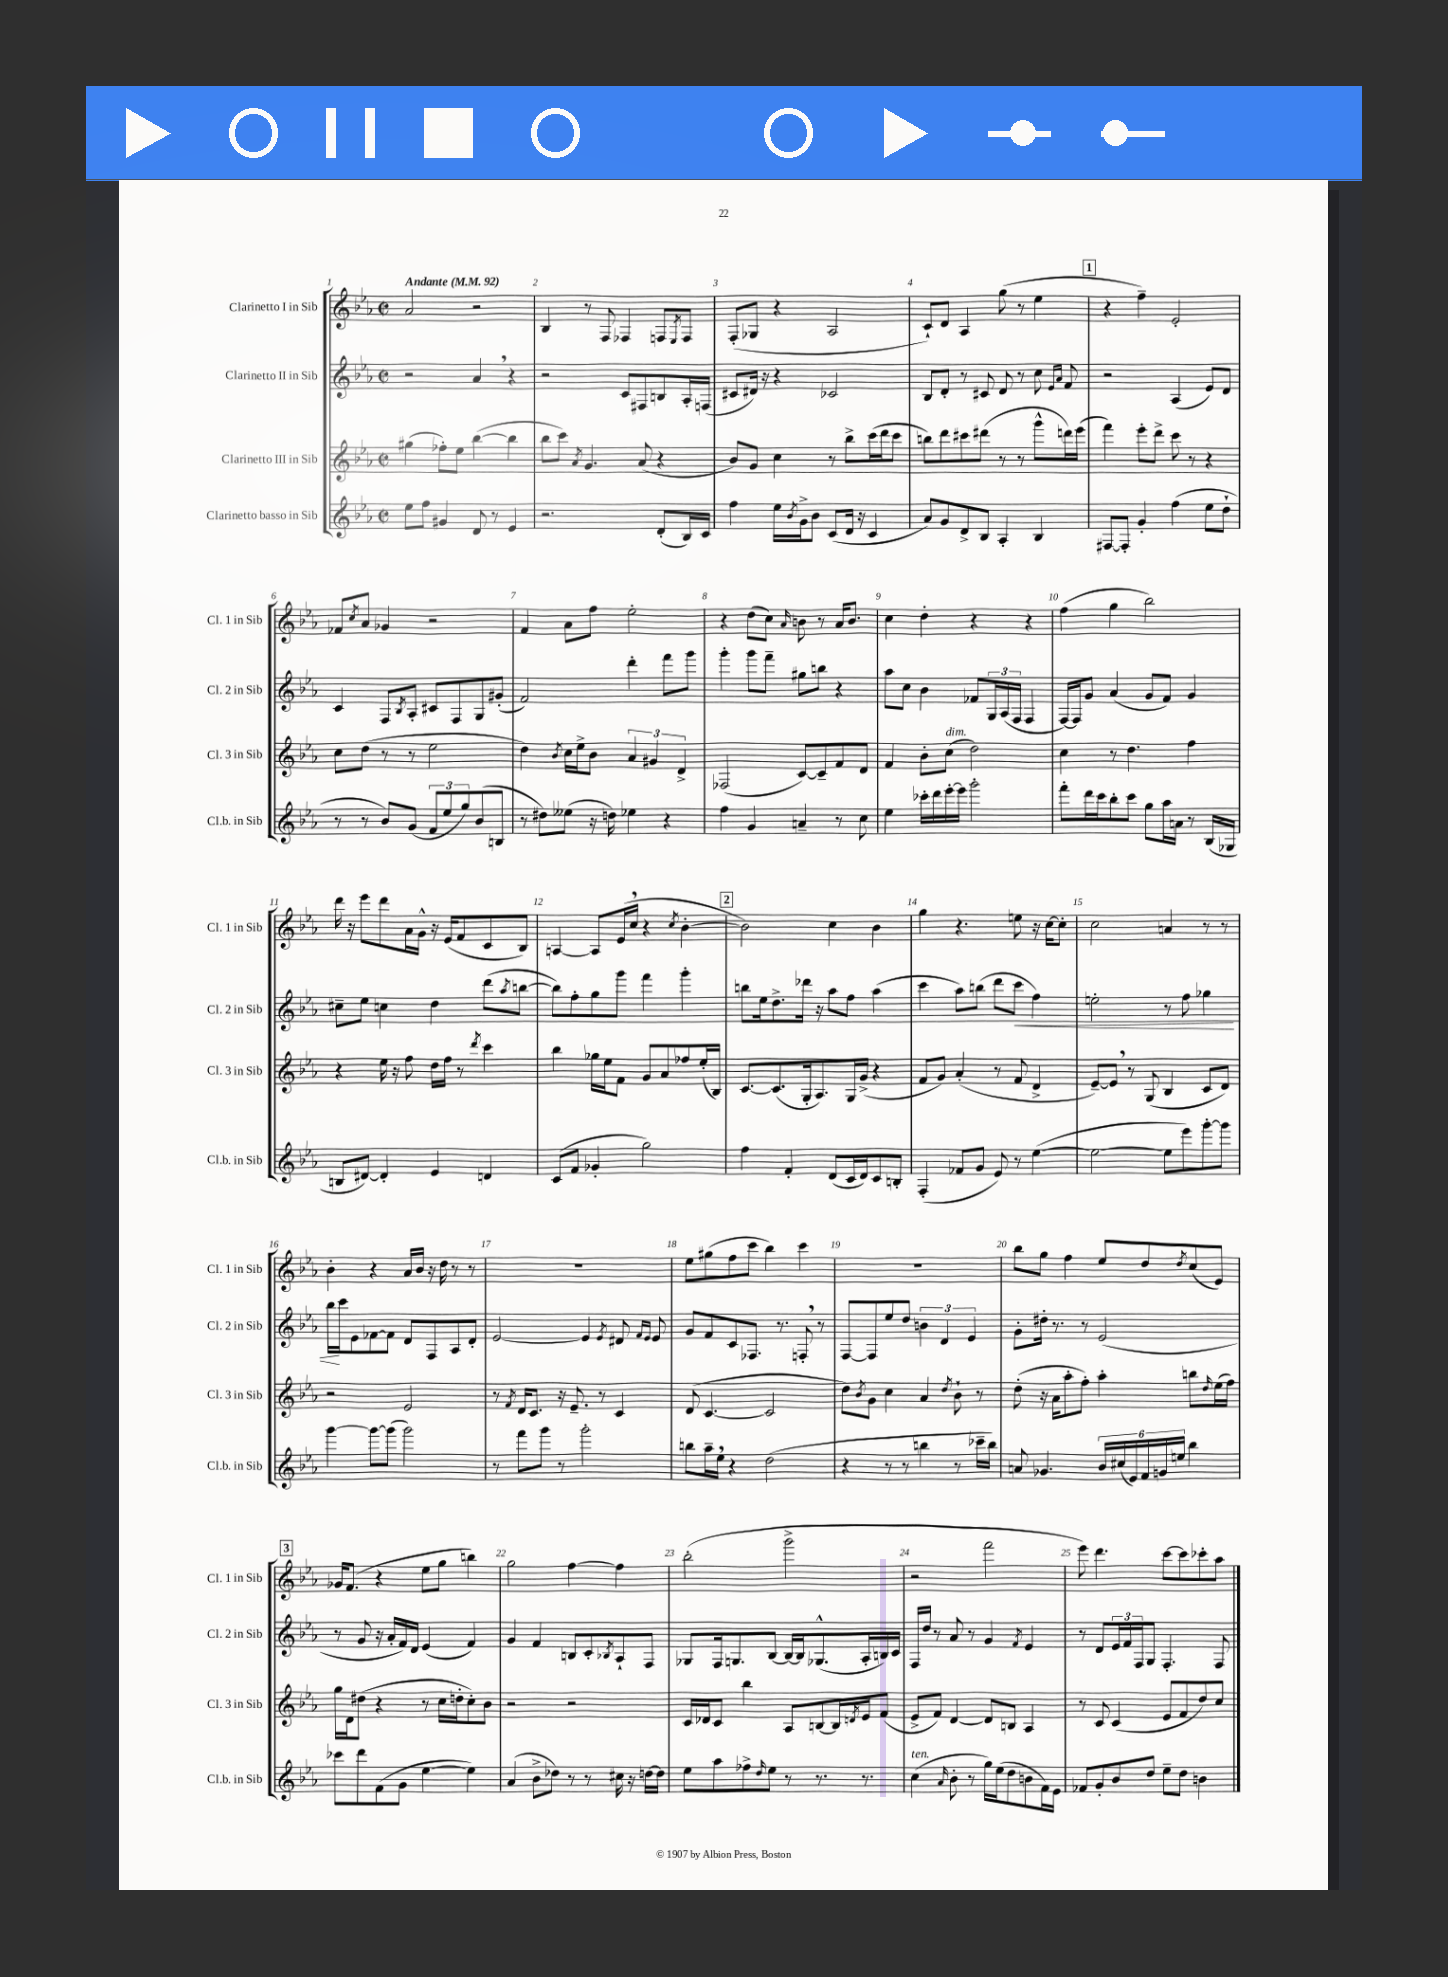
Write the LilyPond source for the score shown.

<<
\new StaffGroup <<
\new Staff = "s0" \with { instrumentName = "Clarinetto I in Sib" shortInstrumentName = "Cl. 1 in Sib" } {
    \clef treble \key ees \major \defaultTimeSignature \time 2/2 \tempo "Andante" 4 = 92
    aes'2 r2 |
    bes4 r8 f8 fes4 f8 \acciaccatura { ees8 } f8 |
    f8-.( ges8 r4 aes2 |
    c'8-!) d'8 aes4 g''8( r8 ees''4 |
    \mark \markup { \box "1" } r4 f''4--) ees'2-. |
    fes'8 \acciaccatura { c''8 } aes'8 ges'4 r2 |
    f'4 aes'8 f''8 ees''2-. |
    r4 d''8( c''8) \grace { aes'16 } b'8 r8 aes'16 b'8. |
    c''4 d''4-. r4 r4 |
    f''4( g''4 bes''2) |
    d'''16 r16 ees'''8 d'''8 aes'16 g'16-^ r16 ees'16( f'8 c'8 bes8) |
    a4~ a8 ees'16( c''16 \breathe r4 \acciaccatura { c''8 } bes'4~-. |
    \mark \markup { \box "2" } bes'2) c''4 bes'4 |
    g''4 r4. e''8 r16 c''16~ c''8-. |
    c''2 a'4 r8 r8 |
    bes'4-. r4 aes'16 bes'16 r16 d''16 r8 r8 |
    R1 |
    ees''8 gis''8( f''8 c'''8 bes''4) c'''4 |
    R1 |
    bes''8 g''8 f''4 ees''8 d''8 \acciaccatura { d''8 } c''8( ees'8) |
    \mark \markup { \box "3" } ges'16 f'8.( r4 ees''8 g''8 b''4) |
    g''2 f''4~ f''4 |
    bes''2-.( g'''2-> |
    r2 f'''2 |
    ees'''8) d'''4. c'''8~ c'''8 ces'''8-. aes''8 \bar "|." |
}
\new Staff = "s1" \with { instrumentName = "Clarinetto II in Sib" shortInstrumentName = "Cl. 2 in Sib" } {
    \clef treble \key ees \major \defaultTimeSignature \time 2/2
    r2 aes'4 \breathe r4 |
    r2 c'8 fis8 b8 aes16-. f16( |
    cis'8 dis'16) r16 r4 ces'2 |
    bes8 d'8-. r8 cis'8 d'8 r8 c''8 \grace { ees'16 aes'16 } f'8 |
    \mark \markup { \box "1" } r2 aes4( ees'8) d'8 |
    c'4 f8 \acciaccatura { bes8 } aes8-. cis'8 f8 g8 gis'8-.( |
    f'2) d'''4-. f'''8 g'''8 |
    g'''4-. g'''8 f'''8-- gis''8 b''8 r4 |
    aes''8 c''8 bes'4 fes'8 \tuplet 3/2 { g16 aes16( f16 } f4 |
    f16~) f16 g'8 aes'4( g'8 f'8) g'4 |
    cis''8-- ees''8 c''4 d''4 d'''8( \acciaccatura { aes''8 } b''8~ |
    b''8) f''8-. g''8 g'''8 f'''4 g'''4-. |
    \mark \markup { \box "2" } b''8 ees''16 d''8.-> des'''16 r16 aes''8 f''8 aes''4( |
    c'''4 aes''8) b''8( d'''8 c'''8\< f''4) |
    e''2-. r8 f''8 ges''4 |
    bes''16\! c'''16 ees'8 fes'8~ fes'8 d'8 f8 aes8 d'8-. |
    ees'2~ ees'4 \acciaccatura { ees'8 } dis'8 \grace { f'16 ees'16 } ees'8 |
    g'8 f'8 c'8 fes8. r8. f8-. \breathe r8 |
    f8~ f8 ees''8 d''8 \tuplet 3/2 { b'4 d'4 ees'4 } |
    g'8-. dis''16-. r8. r8 ees'2( |
    \mark \markup { \box "3" } r8 g'8 r16 aes'16-. f'16) d'16 ees'4( f'4) |
    g'4 f'4 b8 c'8-. \acciaccatura { bes8 } aes8-! f8 |
    ges8 f16 g8. bes8~ bes16~ bes16 ges8.-^( aes16-. b16) c'16 |
    f16 d''16 r8 aes'8 r8 g'4 \acciaccatura { f'8 } ees'4 |
    r8 d'8 \tuplet 3/2 { ees'16 f'16 f16 } g8 f4.-. f8 \bar "|." |
}
\new Staff = "s2" \with { instrumentName = "Clarinetto III in Sib" shortInstrumentName = "Cl. 3 in Sib" } {
    \clef treble \key ees \major \defaultTimeSignature \time 2/2
    gis''4( fes''8-.) ees''8 bes''4~( bes''4 |
    bes''8 c'''8) \acciaccatura { aes'8 } g'4. aes'8( r4 |
    bes'8) g'8 c''4 r8 bes''8-> c'''16( d'''16 c'''8 |
    b''8) d'''8 cis'''8 dis'''8( r8 r8 g'''8-^ d'''16) ees'''16( |
    \mark \markup { \box "1" } f'''4) ees'''8-. d'''8-> c'''8 r8 r4 |
    c''8 d''8( r8 r8 ees''2 |
    d''4) \acciaccatura { bes'8 } c''16 ees''16-> bes'8 \tuplet 3/2 { aes'4 gis'4 d'4-> } |
    fes2( c'8~) c'8-- f'8 d'8 |
    f'4 bes'8-. c''8^\markup { \italic "dim." }( d''2) |
    c''4 r8 d''4. f''4 |
    r4 ees''16 r16 f''8 d''16 f''16 r8 \acciaccatura { d'''8 } c'''4 |
    bes''4 ges''16 ees''16 f'8 g'8 aes'8 fes''8 ees''16-.( bes16) |
    \mark \markup { \box "2" } c'8.~ c'8.( g16-. aes8.) g16 g'16->( r4 |
    f'8 g'8) aes'4-.( r8 f'8 d'4-> |
    ees'8~--) ees'8 \breathe r8 g8( bes4 c'8 d'8) |
    r2 ees'2 |
    r8 \acciaccatura { f'8 } d'16 c'8. r16 ees'8.-- r8 c'4 |
    d'8( c'4.~ c'2 |
    d''8) \acciaccatura { bes'8 } g'8 c''4 aes'4 \acciaccatura { d''8 } bes'8-! r8 |
    d''8-.( r16 aes'16 aes''8-. f''8-.) aes''4-. b''8 \grace { d''16 } ees''16( f''16) |
    \mark \markup { \box "3" } g''16 d'16 dis''8( r4 r8 c''16 d''16-. c''8-.) bes'8 |
    r2 r2 |
    c'16 des'16 c'8 bes''4 aes8 b8~ b16 \acciaccatura { d'8 } ees'16 f'8( |
    ees'8-> f'8) d'4~ d'8 b8 aes4 |
    r8 c'8 c'4( ees'8 f'8 d''8) c''8 \bar "|." |
}
\new Staff = "s3" \with { instrumentName = "Clarinetto basso in Sib" shortInstrumentName = "Cl.b. in Sib" } {
    \clef treble \key ees \major \defaultTimeSignature \time 2/2
    ees''8 f''8 gis'4 d'8 r8 ees'4 |
    r2. d'8-.( bes16) c'16 |
    f''4 ees''16 \acciaccatura { bes'8 } g'16-> bes'8 c'8( d'16 r16 c'4 |
    aes'8) g'8 d'8-> bes8 aes4-. bes4 |
    \mark \markup { \box "1" } fis8~ fis8-. g'4-. f''4( ees''8 d''8-! |
    r8 r8 bes'8) g'8( \tuplet 3/2 { f'8 ees''8 g''8) } bes'8( b8 |
    r8 dis''8) eeses''8( r16 d''16) ees''4 r4 |
    f''4 g'4 a'4-- r8 c''8 |
    ees''4 ces'''16-. d'''16 ees'''16~-. ees'''16 g'''2-. |
    f'''8-. d'''16 c'''16 bes''8-. c'''8 g''8 aes''16 a'16 r8 bes16( ges16 |
    b8 dis'8~) dis'4-. ees'4 d'4 |
    c'8( f'8 ges'4-. g''2) |
    \mark \markup { \box "2" } f''4 f'4-. d'8( c'16 d'16) c'8 b8-. |
    f4-.( fes'8 g'8 ees'8) r8 ees''4~( |
    ees''2~ ees''8 ees'''8) g'''8~-. g'''8 |
    g'''4~ g'''8~ g'''8( g'''2) |
    r8 f'''8 g'''8 r8 g'''2-. |
    b''8 aes''16-- ees''16 \breathe r4 d''2( |
    r4 r8 r8 b''4 r8 ces'''16-- b''16) |
    a'8 ges'4. \tuplet 6/4 { bes'16 cis''16( ees'16) f'16 g'16 e''16 } bes''4 |
    \mark \markup { \box "3" } ces'''8 d'''8 f'8( g'8 ees''4~ ees''4) |
    aes'4( bes'8-> des''8) r8 r8 cis''16 r16 d''16~ d''16 |
    ees''8 aes''8 fes''8-> \grace { d''16 } ees''8 r8 r8. r8. |
    c''4^\markup { \italic "ten." }( \grace { aes'16 } bes'8-. r8 g''16) ees''16( d''8 b'8 f'16) ees'16 |
    fes'8 g'8-. bes'8 d''8 ees''8-- d''8 b'4 \bar "|." |
}
>>
>>
\layout { \context { \Score \override BarNumber.break-visibility = ##(#f #t #t) barNumberVisibility = #all-bar-numbers-visible } }
